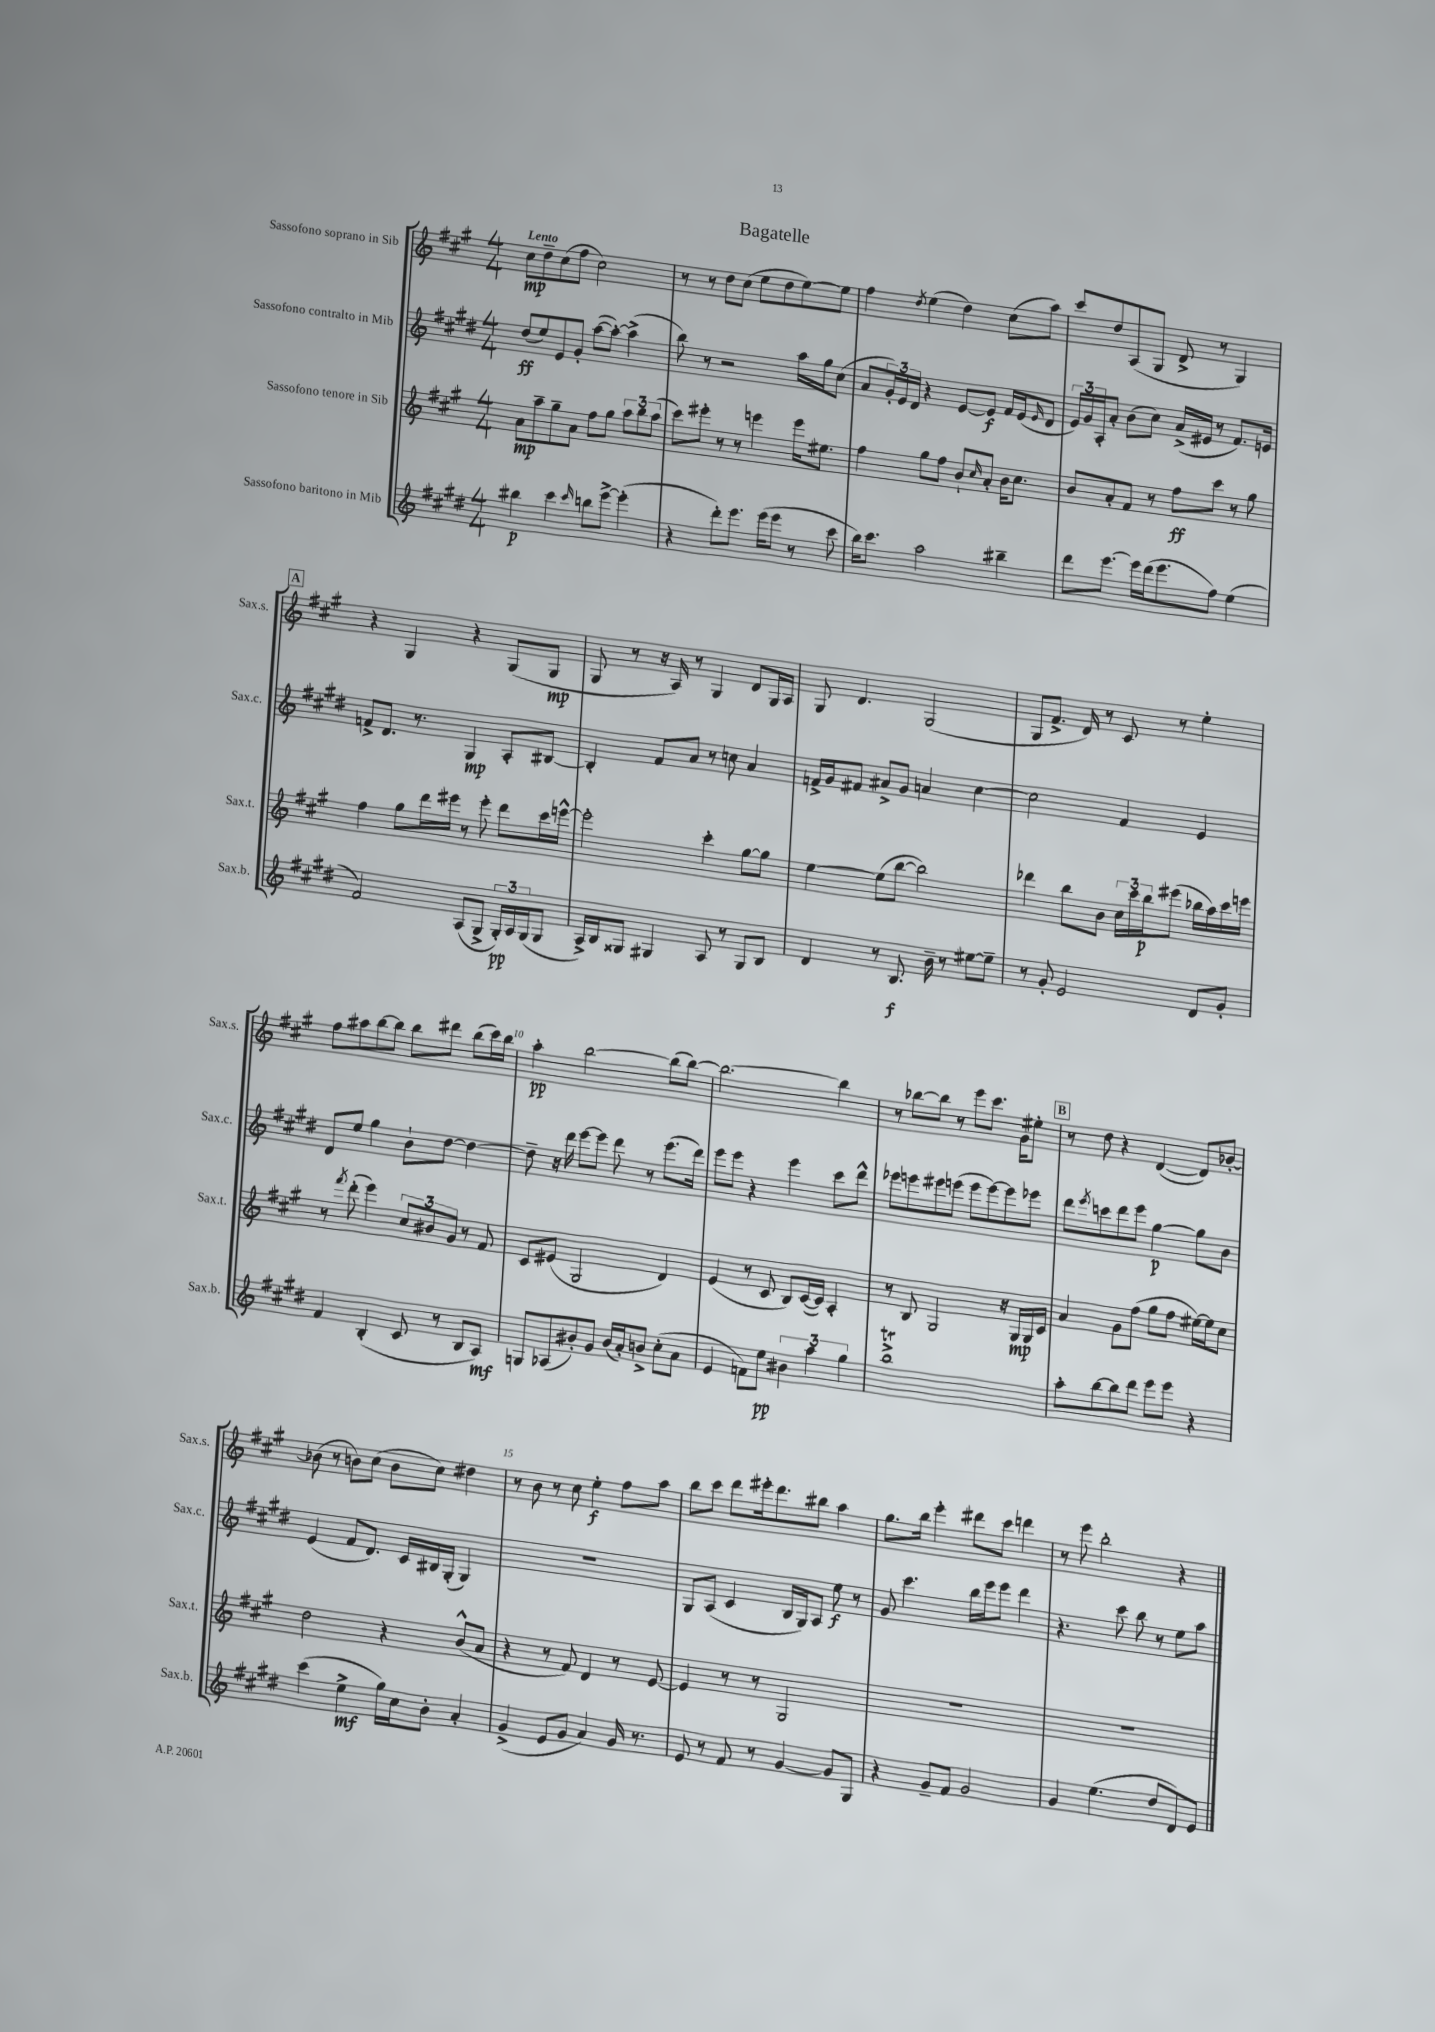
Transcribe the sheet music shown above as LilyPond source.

\header { title = "Bagatelle" }
<<
\new StaffGroup <<
\new Staff = "s0" \with { instrumentName = "Sassofono soprano in Sib" shortInstrumentName = "Sax.s." } {
    \clef treble \key a \major \numericTimeSignature \time 4/4 \tempo "Lento"
    cis''8\mp d''8-- cis''8( fis''8 cis''2) |
    r8 r8 d''8 cis''8( e''8 d''8 e''8~) e''8 |
    fis''4 \acciaccatura { d''8 } e''4( d''4) cis''8( a''8) |
    cis'''8 d''8 a8( gis8 d'8-> r8 gis4) |
    \mark \markup { \box "A" } r4 gis4 r4 gis8( gis8\mp |
    gis8 r8 r16 a16) r8 gis4 d'8 gis16 a16 |
    gis8 d'4. gis2( |
    gis8 fis'8.-> d'16) r8 cis'8 r8 e''4-. |
    fis''8 ais''8 b''8~ b''8 b''8 dis'''8 b''8( cis'''16) b''16 |
    a''4-.\pp b''2~ b''8( b''8~) |
    b''2.~ b''4 |
    r8 bes''8~ bes''8 r8 e'''8 cis'''8. gis'16 eis''8-. |
    \mark \markup { \box "B" } r8 d''8 r4 d'4~( d'8) bes'8~-. |
    bes'8( r8 b'8) cis''8( b'8 cis''8) dis''4 |
    r8 b'8 r8 cis''8 e''4-.\f fis''8 a''8 |
    b''8 cis'''8 d'''8 eis'''16-. d'''8. bis''8 a''4 |
    gis''8. b''16 e'''4-. dis'''8 cis'''8 d'''4 |
    r8 e'''8 b''2-. r4 \bar "|." |
}
\new Staff = "s1" \with { instrumentName = "Sassofono contralto in Mib" shortInstrumentName = "Sax.c." } {
    \clef treble \key e \major \numericTimeSignature \time 4/4
    dis''8\ff( e''8) e'8 gis'8-. a''8~( a''8~-.) a''4->( |
    b''8) r8 r2 a''16 gis''16 cis''8( |
    a'8 \tuplet 3/2 { gis'16-.) e'16 dis'16 } r4 e'8~ e'8\f fis'16 e'16( \grace { e'16 } dis'8 |
    \tuplet 3/2 { e'16) gis'16 a16-. } a'8-. b'8( cis''8) a'16->( eis'16 r8 fis'8.) e'16 |
    \mark \markup { \box "A" } f'8-> dis'8. r8. gis4\mp a8-. bis8~ |
    bis4-. fis'8 a'8 r8 c''8 a'4 |
    f'16-> gis'16 fis'8 ais'8-> gis'8 a'4 cis''4~ |
    cis''2 fis'4 e'4 |
    dis'8 e''8 gis''4 b'8-! dis''8~ dis''4~ |
    dis''8-- r16 dis'''16 e'''8~ e'''8 dis'''8 r8 e'''8.( dis'''16) |
    e'''8 e'''8 r4 e'''4 cis'''8 dis'''8-^ |
    ees'''8 e'''8 eis'''8 e'''8( e'''8 e'''8~) e'''8 ees'''8 |
    \mark \markup { \box "B" } dis'''8 \acciaccatura { e'''8 } c'''8 dis'''8 e'''8 gis''4~\p gis''8 b'8 |
    e'4( fis'8 dis'8.) cis'16 bis16 gis16-.( gis4) |
    R1 |
    gis8 a8( cis'4 b16 gis16) a8 e''8\f r8 |
    gis'8 cis'''4. b''16 e'''16 e'''8 dis'''4 |
    r4. cis'''8 b''8 r8 e''8 a''8 \bar "|." |
}
\new Staff = "s2" \with { instrumentName = "Sassofono tenore in Sib" shortInstrumentName = "Sax.t." } {
    \clef treble \key a \major \numericTimeSignature \time 4/4
    a'8\mp a''8-- gis''8-- a'8 fis''8 gis''8 \tuplet 3/2 { a''8 b''8 a''8( } |
    cis'''8) eis'''8-. r8 r8 e'''4 e'''16 eis''8. |
    fis''4 gis''8 fis''8 b'8-! \grace { cis''16 } a'8-. b'16 cis''8. |
    b'8 a'8-. fis'8 r8 fis''8\ff cis'''8 r8 gis''8 |
    \mark \markup { \box "A" } fis''4 gis''8 d'''16 eis'''16 r8 eis'''8-. d'''8 cis'''16 e'''16~-^ |
    e'''2-. cis'''4-. gis''8~ gis''8 |
    e''4~ e''8( b''8~ b''2) |
    des'''4 b''8 b'8 \tuplet 3/2 { cis''16 cis'''16 b''16\p } eis'''8( bes''16 a''16) cis'''16 e'''16 |
    r8 \acciaccatura { fis'''8 } d'''8-.( e'''4) \tuplet 3/2 { cis''8 bis'8 gis'8 } r8 fis'8 |
    cis'8 eis'8( gis2 d'4) |
    e'4( r8 cis'8 b8) cis'16~( cis'16) a4-. |
    r8 b8 gis2 r16 gis16\mp gis16 cis'16 |
    \mark \markup { \box "B" } a'4 gis'8 fis''8( gis''8 fis''8 eis''16~) eis''16 cis''8 |
    d''2 r4 b'8-^( a'8 |
    r4 r8 fis'8) d'4 r8 e'8~ |
    e'4 r8 r8 gis2 |
    R1 |
    R1 \bar "|." |
}
\new Staff = "s3" \with { instrumentName = "Sassofono baritono in Mib" shortInstrumentName = "Sax.b." } {
    \clef treble \key e \major \numericTimeSignature \time 4/4
    bis''4\p cis'''4 \grace { cis'''16 } b''8 e'''8~-> e'''4-.( |
    r4 dis'''8-.) e'''8. e'''16( e'''8 r8 cis'''8 |
    b''16) cis'''8. a''2 bis''4-- |
    dis'''8 e'''8.~ e'''16 dis'''16( e'''8. fis''8) e''4( |
    \mark \markup { \box "A" } fis'2) a8( gis8-> \tuplet 3/2 { gis16-.\pp) a16 gis16( } gis8 |
    a16->) b16 gisis8 gis4 a8 r8 gis8 b8 |
    dis'4 r8 b8.\f b'16-- r8 eis''8~ eis''8-- |
    r8 gis'8-. e'2 dis'8 gis'8-. |
    fis'4 b4-.( cis'8 r8 b8 a8\mf) |
    g8 aes8( bis'8-.) gis'8 bis'16( a'16-.) b'8-> cis''8-.( a'8 |
    e'4 f'8) e''8\pp \tuplet 3/2 { bis'4 a''4 gis''4 } |
    b''1->\trill |
    \mark \markup { \box "B" } a''8-. b''8~ b''8 dis'''8 e'''8 e'''8 r4 |
    cis'''4( e''4->\mf gis''16) cis''16 b'8-. a'4-. |
    gis'4->( e'8 gis'8 a'4) gis'16 r8. |
    e'8 r8 fis'8 r8 gis'4~ gis'8 gis8 |
    r4 gis'8-- fis'8 gis'2 |
    gis'4 e''4.( dis''8 dis'8) e'8 \bar "|." |
}
>>
>>
\layout { \context { \Score \override BarNumber.break-visibility = ##(#f #t #t) barNumberVisibility = #(every-nth-bar-number-visible 5) } }
